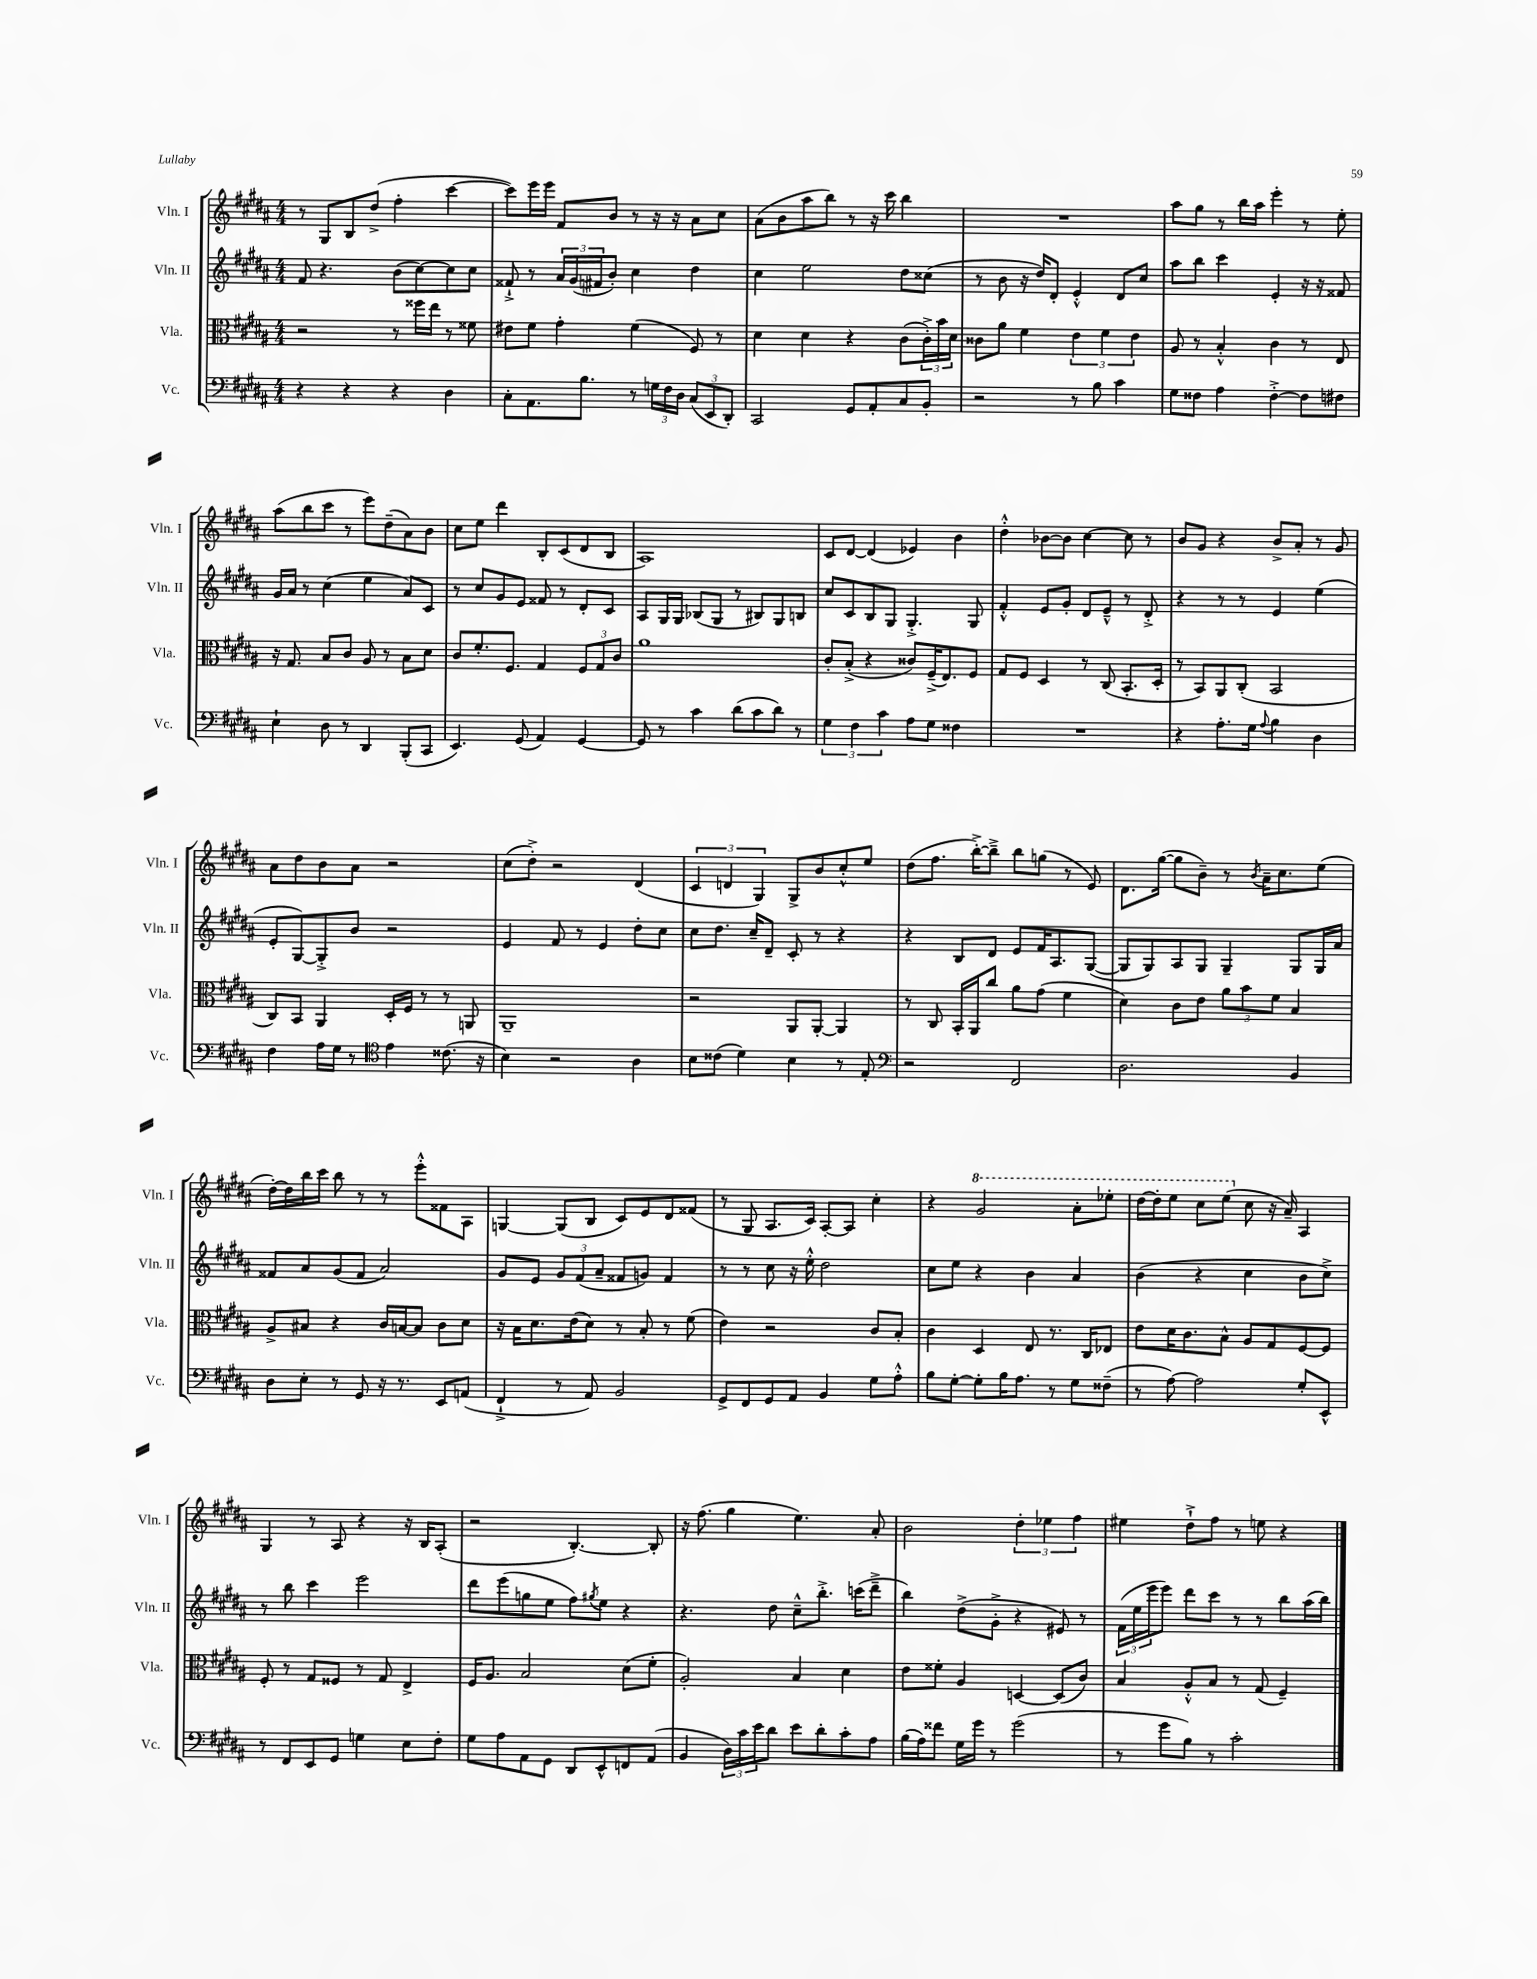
<<
\new StaffGroup <<
\new Staff = "s0" \with { instrumentName = "Vln. I" shortInstrumentName = "Vln. I" } {
    \clef treble \key b \major \numericTimeSignature \time 4/4
    r8 gis8 b8 dis''8->( fis''4-. cis'''4~ |
    cis'''8) e'''16 e'''16 fis'8 b'8 r8 r16 r16 ais'8 cis''8 |
    ais'8( b'8 ais''8 b''8) r8 r16 cis'''16 b''4 |
    R1 |
    ais''8 gis''8 r8 b''16 ais''16 e'''4-. r8 e''8-. |
    ais''8( b''8 cis'''8 r8 e'''8) dis''8--( ais'8) b'8 |
    cis''8 e''8 dis'''4 b8-. cis'8( dis'8 b8 |
    ais1) |
    cis'8 dis'8~ dis'4( ees'4) b'4 |
    dis''4-.-^ bes'8~ bes'8 cis''4~ cis''8 r8 |
    b'8 gis'8 r4 b'8-> ais'8-. r8 gis'8 |
    ais'8 dis''8 b'8 ais'8 r2 |
    cis''8( dis''8-.->) r2 dis'4( |
    \tuplet 3/2 { cis'4 d'4 gis4) } gis8-> b'8 cis''8-.-^ e''8 |
    dis''8( fis''8. b''16~-.->) b''8---> b''8 g''8( r8 e'8) |
    dis'8. gis''16~( gis''8 b'8--) r8 \acciaccatura { b'8 } ais'16-- cis''8. e''8( |
    dis''16~-.) dis''16 b''16 cis'''16 b''8 r8 r8 e'''8-.-^ fisis'8 ais8 |
    g4~ g8( b8 cis'8) e'8 dis'8 fisis'8( |
    r8 gis8 ais8. cis'16) ais8~-. ais8 cis''4-. |
    r4 \ottava #1 gis''2 ais''8-. ees'''8-. |
    dis'''16~ dis'''16-. e'''8 cis'''8 e'''8( \ottava #0 cis''8 r16 ais'16--) ais4 |
    gis4 r8 ais8 r4 r16 b16 ais8-.( |
    r2 b4.~-.) b8-. |
    r16 fis''8.( gis''4 e''4.) ais'8-. |
    b'2 \tuplet 3/2 { dis''4-. ees''4 fis''4 } |
    eis''4 dis''8-!-> fis''8 r8 e''8 r4 \bar "|." |
}
\new Staff = "s1" \with { instrumentName = "Vln. II" shortInstrumentName = "Vln. II" } {
    \clef treble \key b \major \numericTimeSignature \time 4/4
    fis'8 r4. b'8( cis''8~) cis''8 cis''8 |
    fisis'8-!-> r8 \tuplet 3/2 { ais'16 gis'16( fis'16 } b'8-.) cis''4 dis''4 |
    cis''4 e''2 dis''8 cisis''8( |
    r8 b'8 r16 dis''16) dis'8-. e'4-.-^ dis'8 cis''8 |
    ais''8 b''8 cis'''4 e'4-. r16 r16 fisis'8 |
    gis'16 ais'16 r8 cis''4( e''4 ais'8) cis'8 |
    r8 cis''8 gis'8 e'8 fisis'8 r8 dis'8-. cis'8 |
    ais8 gis16 gis16 bes8( gis8 r8 bis8) gis8 b8 |
    cis''8 cis'8 b8 gis8 gis4.-.-> gis8 |
    fis'4-.-^ e'8 gis'8-. dis'8 e'8---^ r8 dis'8-.-> |
    r4 r8 r8 e'4 e''4( |
    e'8-. gis8~) gis8-.-> b'8 r2 |
    e'4 fis'8 r8 e'4 dis''8-. cis''8 |
    cis''8 dis''8. cis''16-- dis'8-- cis'8-. r8 r4 |
    r4 b8 dis'8 e'8 fis'16 ais8. gis8~( |
    gis8 gis8) ais8 gis8 gis4-- gis8 gis16 ais'16 |
    fisis'8 ais'8 gis'8( fisis'8 ais'2) |
    gis'8 e'8 \tuplet 3/2 { gis'8 fis'8( ais'8-- } fisis'8 g'8) fisis'4 |
    r8 r8 cis''8 r16 e''16-.-^ dis''2 |
    cis''8 e''8 r4 b'4 ais'4 |
    b'4( r4 cis''4 b'8 cis''8->) |
    r8 b''8 cis'''4 e'''2 |
    dis'''8 e'''8( g''8 e''8 fis''8) \acciaccatura { gis''8 } e''8 r4 |
    r4. dis''8 cis''8---^ b''8.-.-> c'''16( dis'''8---> |
    b''4) dis''8->( gis'8-.-> r4 eis'8) r8 |
    \tuplet 3/2 { fis'16( e''16 e'''16 } e'''8) dis'''8 cis'''8 r8 r8 b''8 ais''16( b''16) \bar "|." |
}
\new Staff = "s2" \with { instrumentName = "Vla." shortInstrumentName = "Vla." } {
    \clef alto \key b \major \numericTimeSignature \time 4/4
    r2 r8 fisis''16 e''16 r8 fisis'8 |
    eis'8 fis'8 gis'4-. fis'4( fis8) r8 |
    dis'4 dis'4 r4 cis'8( \tuplet 3/2 { cis'16-.->) b'16 dis'16 } |
    cisis'8 ais'8 fis'4 \tuplet 3/2 { e'4 fis'4 e'4 } |
    ais8 r8 b4-.-^ cis'4 r8 e8 |
    r16 gis8. b8 cis'8 ais8 r8 b8 dis'8 |
    cis'8 fis'8.-. fis8. gis4 \tuplet 3/2 { fis8 gis8 cis'8 } |
    ais'1 |
    cis'8-. b8-.->( r4 cisis'8) fis16--->( e8.) fis8 |
    gis8 fis8 dis4 r8 cis8( b,8.-. dis16-. |
    r8 b,8) ais,8 cis8-.( b,2 |
    cis8) b,8 ais,4 dis16-. fis16 r8 r8 a,8 |
    ais,1-- |
    r2 ais,8 ais,8~-. ais,4 |
    r8 cis8 b,16-. ais,16 cis''8 ais'8 gis'8( fis'4 |
    dis'4) cis'8 e'8 \tuplet 3/2 { ais'8 b'8 fis'8 } b4 |
    ais8-> bis8 r4 cis'16 b16~ b8 cis'8 dis'8 |
    r16 b16 dis'8. e'16( dis'8) r8 b8-. r8 fis'8( |
    e'4) r2 cis'8 b8-. |
    cis'4 dis4 e8 r8. cis16 ees8 |
    e'8 dis'16 cis'8. b8-^ ais8 gis8 fis8~ fis8 |
    fis8-. r8 gis8 fisis8 r8 gis8 e4-> |
    fis16 ais8. b2 dis'8( fis'8-. |
    ais2-.) b4 dis'4 |
    e'8 fisis'8-. ais4 d4~ d8( cis'8) |
    b4 ais8-.-^ b8 r8 gis8( fis4--) \bar "|." |
}
\new Staff = "s3" \with { instrumentName = "Vc." shortInstrumentName = "Vc." } {
    \clef bass \key b \major \numericTimeSignature \time 4/4
    r4 r4 r4 dis4 |
    cis8-. ais,8. b8. r8 \tuplet 3/2 { g16 fis16 dis16 } \tuplet 3/2 { cis8( e,8 dis,8-.) } |
    cis,2 gis,8 ais,8-. cis8 b,8-. |
    r2 r8 b8 cis'4 |
    gis8 fisis8 ais4 fisis4~-.-> fisis8 fis8 |
    e4-! dis8 r8 dis,4 b,,8-.( cis,8 |
    e,4.) gis,8( ais,4) gis,4~ |
    gis,8 r8 cis'4 dis'8( cis'8 dis'8) r8 |
    \tuplet 3/2 { gis4 fis4 cis'4 } ais8 gis8 fisis4 |
    R1 |
    r4 ais8.-. gis16 \appoggiatura { ais8 } b4 dis4 |
    fis4 ais16 gis16 r8 \clef tenor e'4 cisis'8.( r16 |
    b4) r2 ais4 |
    b8 cisis'8( dis'4) b4 r8 e8-. |
    \clef bass r2 fis,2 |
    dis2. b,4 |
    dis8 e8-. r8 gis,8 r16 r8. e,8 a,8( |
    fis,4-!-> r8 ais,8) b,2 |
    gis,8-> fis,8 gis,8 ais,8 b,4 gis8 ais8-.-^ |
    b8 gis8~-. gis8-. b16 ais8. r8 gis8 fisis8--( |
    r8 ais8~) ais2 gis8-. e,8-^ |
    r8 fis,8 e,8 gis,8 g4 e8 fis8-. |
    gis8 ais8 ais,8 gis,8 dis,8 e,8-^ f,8 ais,8( |
    b,4 \tuplet 3/2 { dis16) cis'16 e'16 } dis'8 e'8 dis'8-. cis'8-. ais8 |
    b16( ais16) fisis'8 gis16 gis'16 r8 gis'2( |
    r8 gis'8 b8) r8 cis'2-. \bar "|." |
}
>>
>>
\layout { \context { \Score \remove "Bar_number_engraver" } }
